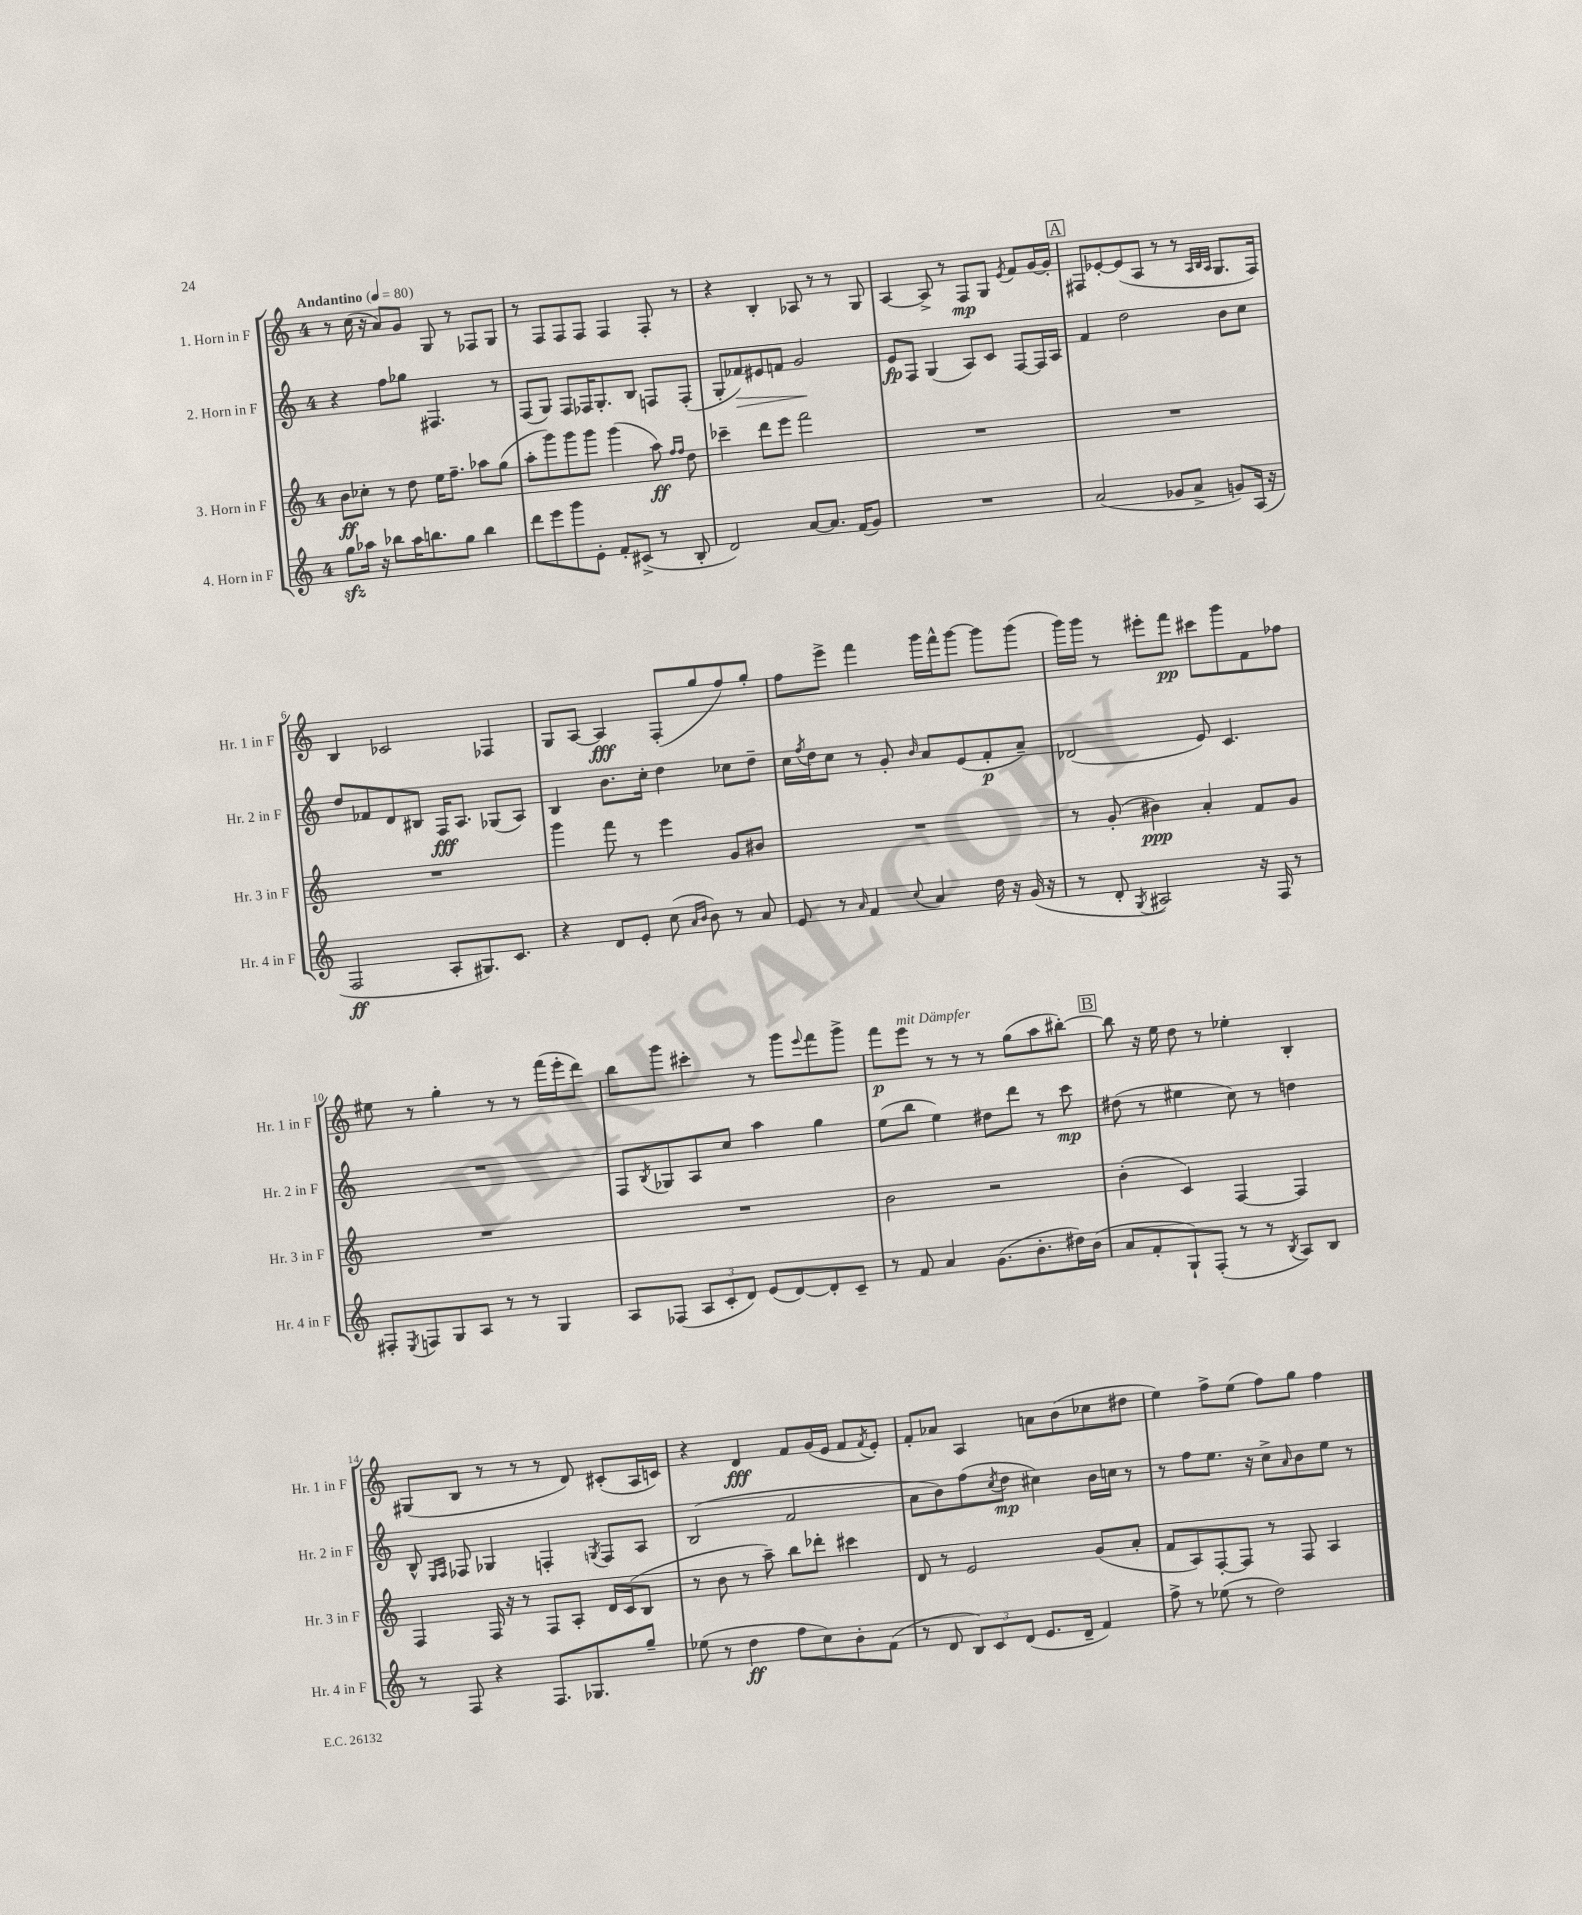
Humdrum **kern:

**kern	**kern	**kern	**kern
*staff4	*staff3	*staff2	*staff1
*clefG2	*clefG2	*clefG2	*clefG2
*k[]	*k[]	*k[]	*k[]
*M4/4	*M4/4	*M4/4	*M4/4
*MM80	*MM80	*MM80	*MM80
8gg	8b	4r	8r
16aa-	8cc-'	.	(16cc
16r	.	.	16r
8bb-	8r	8ff	8a)
16aa-	8dd	8gg-	8g
8.bb	.	.	.
.	16ee	4.F#	8G
.	8.ff~	.	.
8gg	.	.	8r
4bb	8aa-	.	8F-
.	(8gg	8r	8G
=	=	=	=
8ddd	8aa'	(8F	8r
8eee	8ggg)	8G)	8F
8ggg	8ggg	8F	8F
8e'	8ggg	16F-	8F
.	.	8.G'	.
8f'	(4ggg	.	4F
(8c#^	.	8B	.
8r	8aa)	8F	8F'
.	16qqff	.	.
.	16qqff	.	.
8B'	8dd	(8F'	8r
=	=	=	=
2d)	4ccc-~	8G'	4r
.	.	8f-)	.
.	8ddd	8e#	4B'
.	8eee	8f	.
[8a	2fff	2g	8A-
8.a]	.	.	8r
.	.	.	8r
(16f	.	.	.
8g)	.	.	8G
=	=	=	=
1r	1r	8e	[4A
.	.	8F	.
.	.	(4G	8A^]
.	.	.	8r
.	.	8A)	8F
.	.	8c	8G
.	.	.	8qe
.	.	[8F	8f
.	.	16F]	[16g
.	.	16A	16g']
=	=	=	=
(2a	1r	4f	8F#
.	.	.	[8e-'
.	.	2dd	(8e-]
.	.	.	8A
8g-	.	.	8r
8a^	.	.	8r
.	.	.	32qqA
.	.	.	32qqB
.	.	.	32qqA
8g)	.	8b	8.G
(16A	.	8cc	.
16r	.	.	16F#)
=	=	=	=
2F	1r	8dd	4B
.	.	8f-	.
.	.	8d	2c-
.	.	8B#	.
8A'	.	16F	.
.	.	8.A	.
8.G#)	.	.	.
.	.	(8G-	4F-
8.c	.	.	.
.	.	8A)	.
=	=	=	=
4r	4ggg	4B	8G
.	.	.	[8A
8d	8fff	8.b	4A]
8e'	8r	.	.
.	.	16cc'	.
(8cc	4eee	4dd	(8F'
16qqa	.	.	.
16qqb	.	.	.
8b)	.	.	8gg
8r	8g	8cc-	8ff)
8a	8b#	8dd~	8gg'
=	=	=	=
8e	1r	16cc	8ff
.	.	8qff	.
.	.	16dd	.
8r	.	8cc	8eee^
16qqa	.	.	.
4f	.	8r	4fff
.	.	8g'	.
8qqcc	.	16qqb	.
4a	.	8a	16ggg
.	.	.	16fff^^
.	.	(8e	[8ggg
16dd	.	8f'	8ggg]
16r	.	.	.
(16g	.	8a~)	(8ggg
16r	.	.	.
=	=	=	=
8r	8r	(2d-	16ggg)
.	.	.	16ggg
8d'	(8g'	.	8r
8qG	.	.	.
2A#)	4b#)	.	8eee#'
.	.	.	8fff
.	4a'	8e)	8ccc#
.	.	4.c	8ggg
16r	8f	.	8f
16F	.	.	.
8r	8g	.	8ff-
=	=	=	=
8F#'	1r	1r	8ee#
8qE	.	.	.
8F	.	.	8r
8G	.	.	4gg'
8A	.	.	.
8r	.	.	8r
8r	.	.	8r
4G	.	.	(16fff
.	.	.	16eee'
.	.	.	8ddd)
=	=	=	=
8A	1r	8F	8bb
.	.	8qB	.
(8F-	.	8G-	8ggg
12A	.	8A	4ccc#'
12c'	.	.	.
.	.	8cc	.
12d)	.	.	.
(8e	.	4aa	8r
[8d)	.	.	8ggg
.	.	.	8qqeee
8d']	.	4gg	8fff
8c~	.	.	8ggg^
=	=	=	=
8r	2b	(8ee	8fff
8f	.	8bb	8eee
4a	.	4ee)	8r
.	.	.	8r
(8.g	2r	8dd#	8r
.	.	8ddd	(8gg
8.b'	.	.	.
.	.	8r	8aa
16dd#)	.	8ccc	[8bb#')
(16b	.	.	.
=	=	=	=
8a	(4b'	(8dd#	8bb#]
8f'	.	8r	16r
.	.	.	16ee
8G`)	4c)	4ee#	8dd
(8F'	.	.	8r
8r	[4F	8cc)	4ee-'
8r	.	8r	.
8qB	.	.	.
8A)	4F]	4dd	4B'
8B	.	.	.
=	=	=	=
8r	4F	8B^^	(8G#
.	.	16qqE	.
.	.	16qqF	.
8F	.	8F-	8B
4r	16F	4G-	8r
.	16r	.	.
.	8r	.	8r
8.F	8F	4F'	8r
.	8A'	.	8d)
8.G-	.	.	.
.	.	8qG	.
.	16d	8F	(8c#'
.	(16c	.	.
8gg~	8B	8A	16A
.	.	.	16c)
=	=	=	=
(8ee-	8r	(2B	4r
8r	8b	.	.
4dd	8r	.	4d
.	8aa~)	.	.
8ff	8bb	2f	8f
8cc)	8ddd-'	.	(16g
.	.	.	16e
8b'	4ccc#	.	8f
.	.	.	8qf
(8f	.	.	8e')
=	=	=	=
8r	8d	8a	8f'
8d	8r	8b)	8a-
12B)	2e	(8ff	4A
12c	.	.	.
.	.	8qcc	.
.	.	8dd	.
(12d	.	.	.
8.e	.	4cc#)	8a
.	.	.	(8b
16d~	.	.	.
4f)	(8g	16b	8cc-
.	.	16cc	.
.	8a'	8r	8dd#
=	=	=	=
8ff^	8f	8r	4ee)
8r	8A)	8ff	.
(8ee-	[8F'	8.ee	8ff^
8r	8F]	.	(8ee
.	.	16r	.
2dd)	8r	8cc^	8ff)
.	.	16qqa	.
.	8F	8b	8gg
.	4A	8ee	4ff
.	.	8r	.
==	==	==	==
*-	*-	*-	*-
